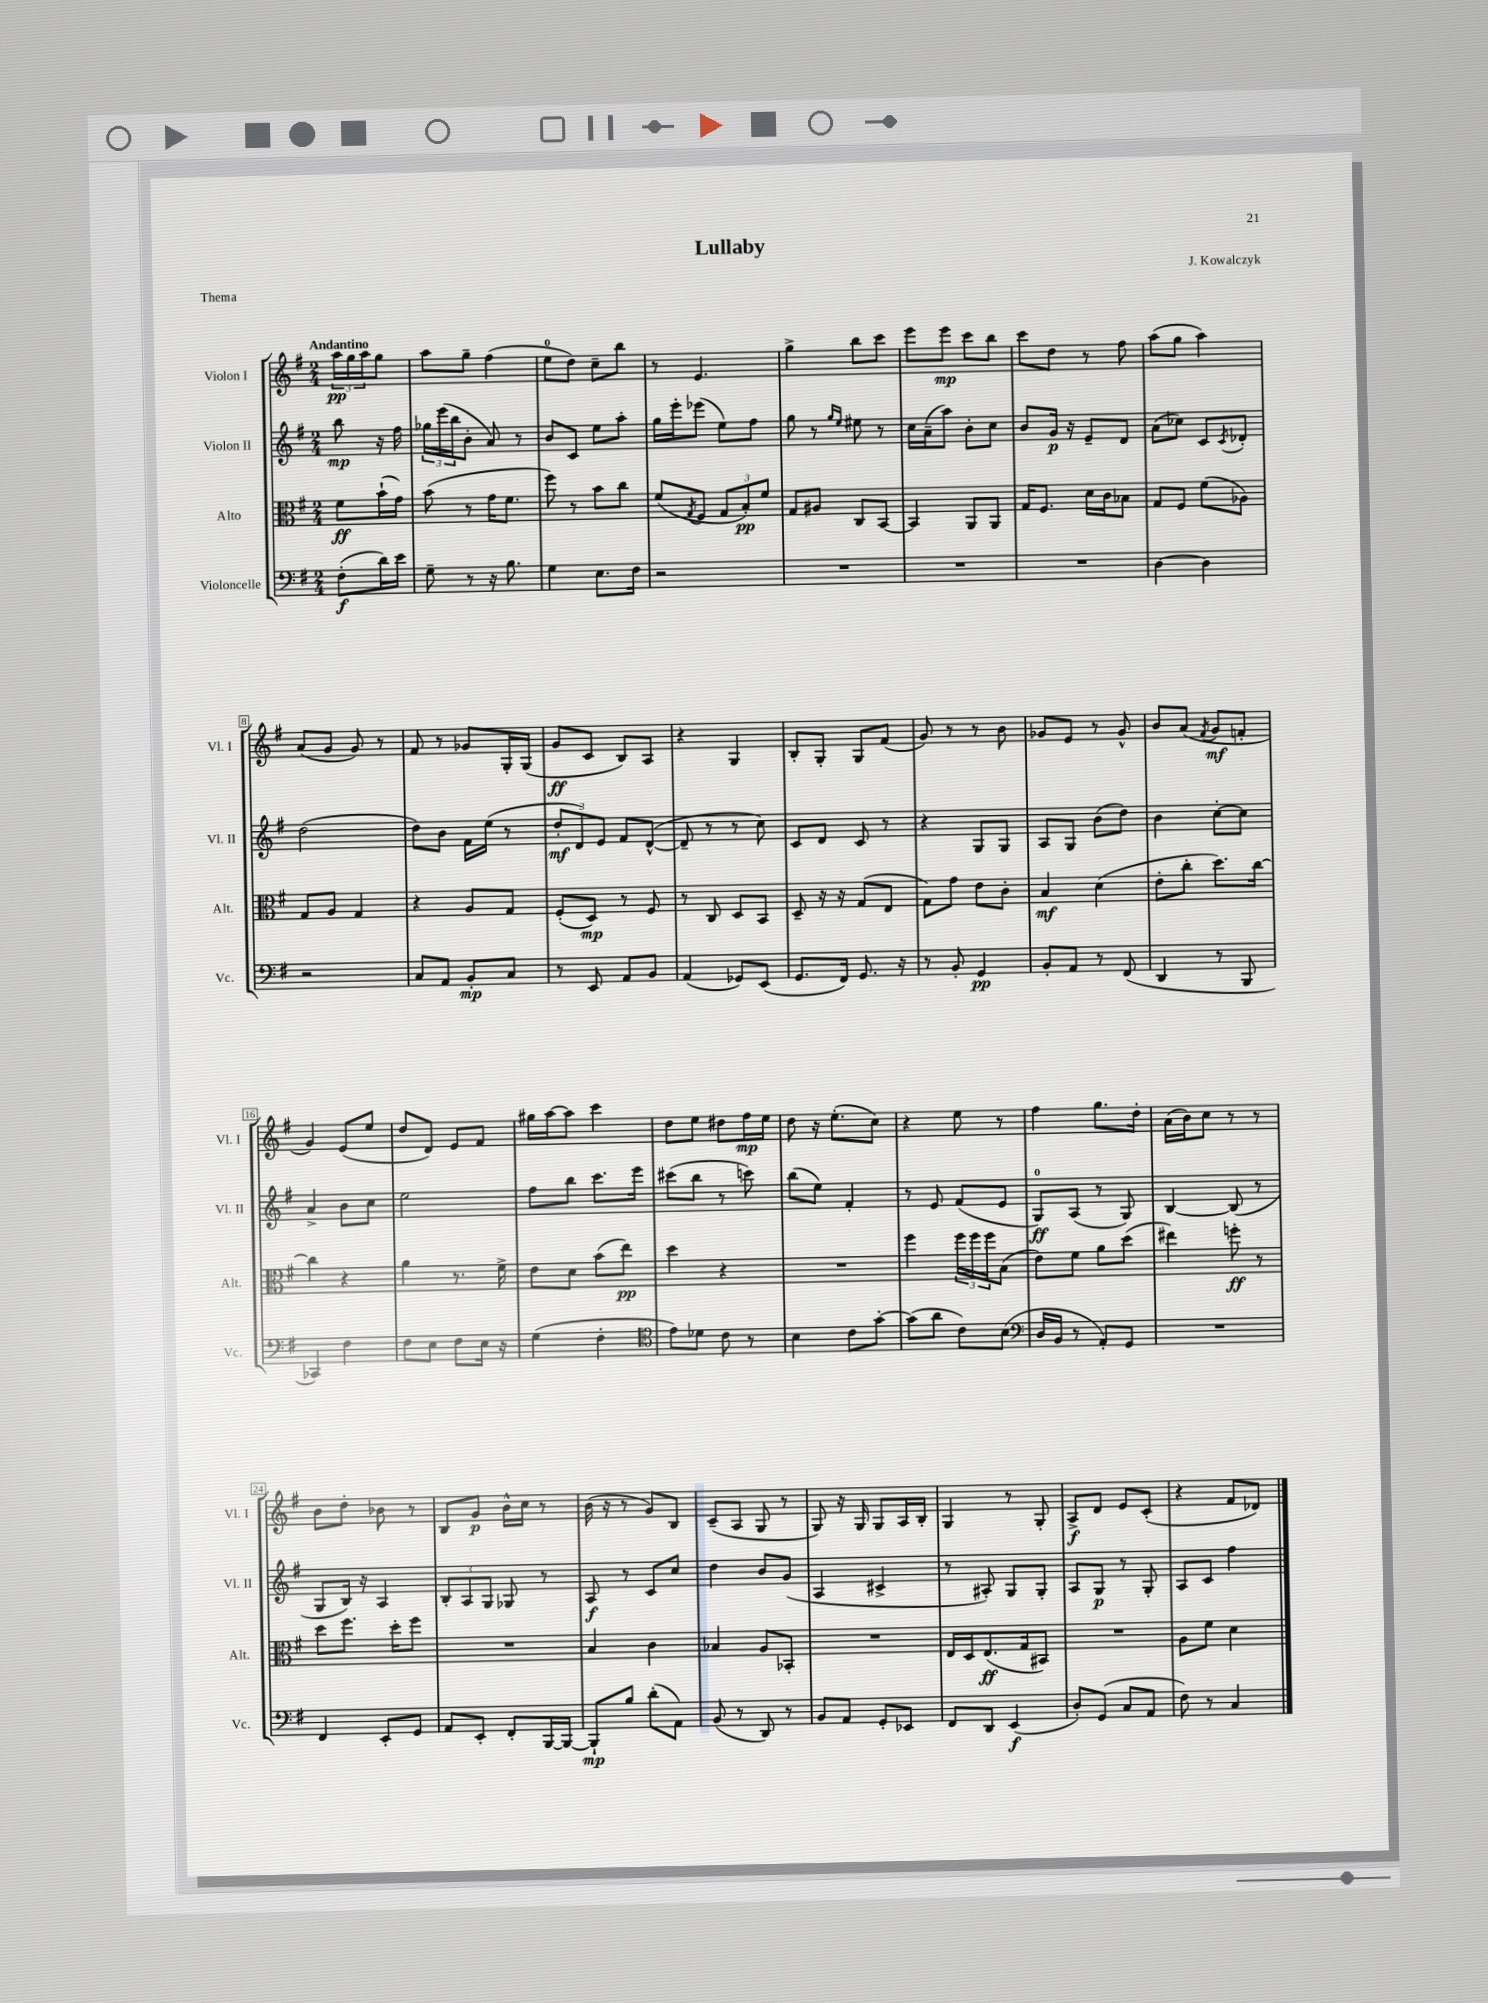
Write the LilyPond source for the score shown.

\header { title = "Lullaby" composer = "J. Kowalczyk" piece = "Thema" }
<<
\new StaffGroup <<
\new Staff = "s0" \with { instrumentName = "Violon I" shortInstrumentName = "Vl. I" } {
    \clef treble \key g \major \numericTimeSignature \time 2/4 \partial 4 \tempo "Andantino"
    \tuplet 3/2 { a''16\pp g''16 a''16 } g''8 |
    a''8 g''8-- fis''4( |
    e''8-0 d''8) c''8-- b''8 |
    r8 e'4. |
    g''4-> b''8 c'''8 |
    e'''8 e'''8\mp c'''8 b''8 |
    c'''8 d''8 r8 fis''8 |
    a''8( g''8 a''4) |
    a'8( g'8 g'8) r8 |
    fis'8 r8 ges'8 g16-. g16( |
    g'8\ff c'8 b8) a8 |
    r4 g4 |
    b8-. g8-. g8 fis'8( |
    g'8) r8 r8 b'8 |
    ges'8 e'8 r8 ges'8-^ |
    b'8 a'8( \acciaccatura { fis'8 } g'8\mf f'8-. |
    g'4) e'8( e''8 |
    d''8 d'8) e'8 fis'8 |
    gis''16 a''16~ a''8 c'''4 |
    d''8 e''8 dis''8 fis''16\mp e''16 |
    d''8 r16 e''8.-.( c''8) |
    r4 e''8 r8 |
    fis''4 g''8. d''16-. |
    a'16( b'16) c''8 r8 r8 |
    b'8 d''8-. bes'8 r8 |
    b8 g'8\p b'16-^ c''16 r8 |
    b'16( r16 r8 g'8) b8 |
    c'8--( a8 g8 r8 |
    g8) r16 g16 g8 a16 b16-. |
    g4 r8 g8-. |
    a8->\f d'8 e'8 c'8-.( |
    r4 fis'8 des'8) \bar "|." |
}
\new Staff = "s1" \with { instrumentName = "Violon II" shortInstrumentName = "Vl. II" } {
    \clef treble \key g \major \numericTimeSignature \time 2/4 \partial 4
    b''8\mp r16 fis''16 |
    \tuplet 3/2 { ges''16 e'''16( b''16 } b'8-. a'8) r8 |
    b'8 c'8 e''8 a''8-. |
    g''16 e'''16-. ees'''8( e''8) fis''8 |
    g''8 r8 \grace { g''16 e''16 } eis''8 r8 |
    c''16 a'16--( a''8) b'8-. c''8 |
    b'8 g'16\p r16 e'8-- d'8 |
    a'8( ces''8) c'8 \acciaccatura { c'8 } des'8-. |
    d''2( |
    d''8) b'8 fis'16 e''16( r8 |
    \tuplet 3/2 { d''8-.\mf d'8) e'8 } fis'8 d'8~-^( |
    d'8-- r8 r8 c''8) |
    c'8 d'8 c'8 r8 |
    r4 g8 g8 |
    a8 g8 b'8( d''8) |
    b'4 c''8~-. c''8 |
    a'4-> b'8 c''8 |
    e''2 |
    fis''8 b''8 c'''8. e'''16 |
    cis'''8( b''8 r8 c'''8) |
    b''8( e''8) fis'4-. |
    r8 e'8 fis'8( e'8 |
    g8-0\ff) a8( r8 g8) |
    b4~ b8( r8 |
    g8 b16) r16 a4 |
    \tuplet 3/2 { b8-. a8 g8 } ges8 r8 |
    a8\f r8 c'8 c''8 |
    d''4 b'8 g'8( |
    a4 cis'4-> |
    r8 ais8-.) g8 g8-. |
    a8 g8\p r8 g8-. |
    a8 c'8 fis''4 \bar "|." |
}
\new Staff = "s2" \with { instrumentName = "Alto" shortInstrumentName = "Alt." } {
    \clef alto \key g \major \numericTimeSignature \time 2/4 \partial 4
    fis'8\ff b'16-!( g'16) |
    b'8( r8 g'16 fis'8. |
    fis''8) r8 b'8 c''8 |
    fis'8( \acciaccatura { g8 } fis8 \tuplet 3/2 { g8 b8-.\pp) fis'8 } |
    g8 ais8 c8 b,8~ |
    b,4 a,8 a,8 |
    g16 fis8. d'16 c'16 bes8 |
    g8 fis8 fis'8( aes8) |
    g8 a8 g4 |
    r4 a8 g8 |
    fis8-.( d8\mp) r8 fis8 |
    r8 c8 d8 b,8 |
    d8-- r16 r16 g8( e8 |
    g8) g'8 e'8 c'8-. |
    b4\mf d'4( |
    e'8-. c''8-. d''8.) c''16~ |
    c''4 r4 |
    a'4 r8. fis'16-> |
    e'8 d'8 b'8( e''8\pp) |
    d''4 r4 |
    R2 |
    fis''4 \tuplet 3/2 { fis''16 fis''16 fis''16 } b8( |
    e'8) fis'8 a'8 d''8( |
    eis''4) f''8-.\ff r8 |
    d''8 fis''8. d''16-. fis''8 |
    R2 |
    b4 c'4 |
    bes4 a8 bes,8-. |
    R2 |
    e16 d16 e8.\ff( g16 bis,8) |
    R2 |
    a8 fis'8 d'4 \bar "|." |
}
\new Staff = "s3" \with { instrumentName = "Violoncelle" shortInstrumentName = "Vc." } {
    \clef bass \key g \major \numericTimeSignature \time 2/4 \partial 4
    fis8-.\f( d'16) e'16 |
    g8-- r8 r16 b8. |
    g4 e8. fis16 |
    r2 |
    R2 |
    R2 |
    R2 |
    d4~ d4 |
    r2 |
    c8 a,8 b,8-.\mp c8 |
    r8 e,8 a,8 b,8 |
    a,4( ges,8) e,8( |
    g,8. fis,16) g,8. r16 |
    r8 b,8-. g,4\pp |
    b,8-. a,8 r8 fis,8( |
    d,4 r8 b,,8 |
    ces,4) fis4 |
    fis8 e8 fis8 e16 r16 |
    g4( fis4-. |
    \clef tenor e'8) des'8 c'8 r8 |
    b4 c'8 g'8~-. |
    g'8( a'8 c'8) b8( |
    \clef bass d16 b,16 r8 a,8-.) g,8 |
    R2 |
    fis,4 e,8-. g,8 |
    a,8 e,8-. fis,8-. b,,16~ b,,16~ |
    b,,8-!\mp b8 d'8-.( a,8) |
    b,8( r8 d,8) r8 |
    b,8 a,8 g,8-. ees,8 |
    fis,8 d,8 e,4\f( |
    d8-.) g,8( c8 a,8 |
    fis8) r8 c4 \bar "|." |
}
>>
>>
\layout { \context { \Score \override BarNumber.stencil = #(make-stencil-boxer 0.1 0.3 ly:text-interface::print) } }
